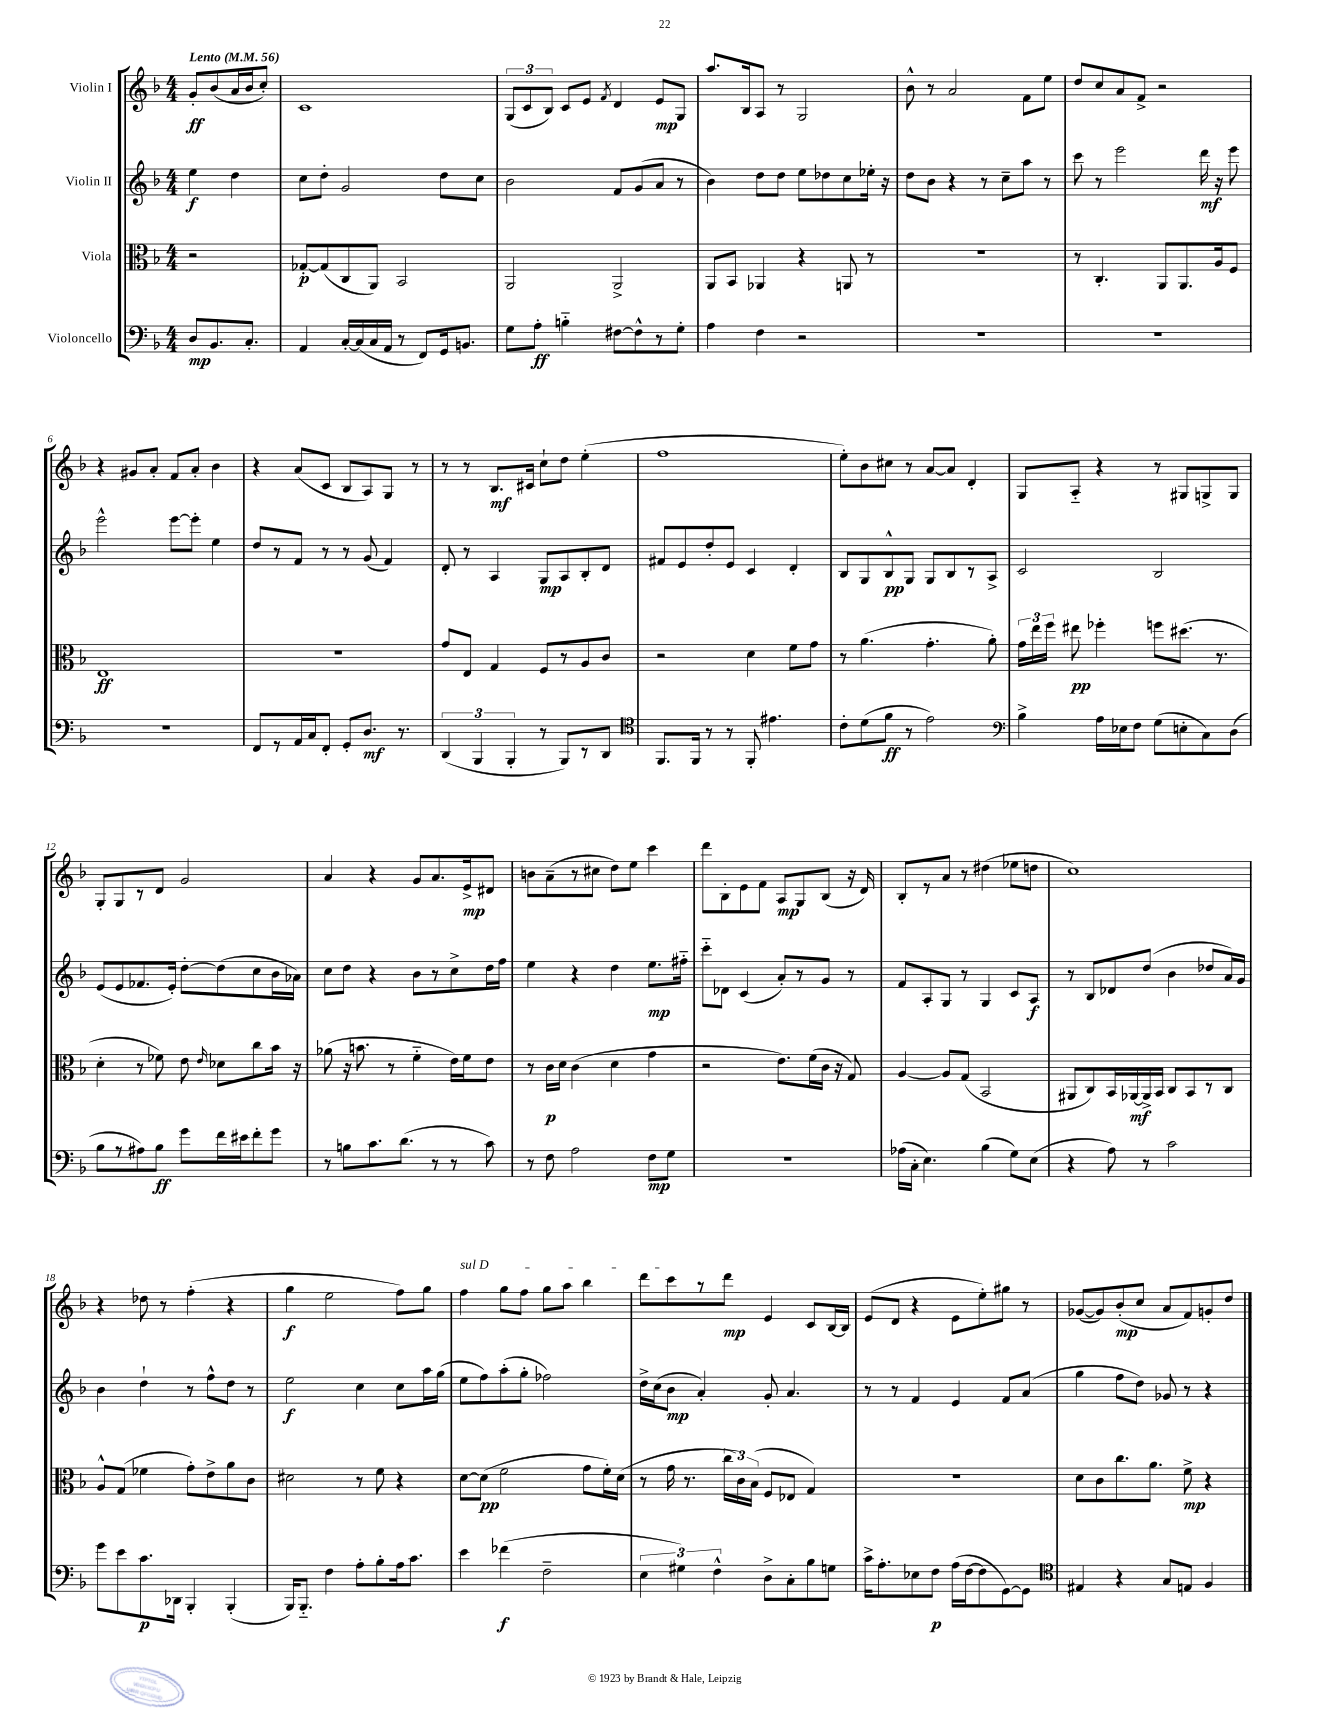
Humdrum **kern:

**kern	**kern	**kern	**kern
*staff4	*staff3	*staff2	*staff1
*clefF4	*clefC3	*clefG2	*clefG2
*k[b-]	*k[b-]	*k[b-]	*k[b-]
*M4/4	*M4/4	*M4/4	*M4/4
*MM56	*MM56	*MM56	*MM56
8D/L	2r	4ee\	8g'/L
8.BB-/	.	.	(8b-/
.	.	4dd\	16a/L
8.C'/J	.	.	16b-/J
.	.	.	8cc'/J)
=	=	=	=
4AA/	[8G-'/L	8cc\L	1c
.	(8G-/]	8dd'\J	.
[16C'/LL	8C/	2g/	.
(16C/]	.	.	.
16C/	8AA/J)	.	.
16AA/JJ	.	.	.
8r	2BB-/	.	.
8FF/L)	.	.	.
16GG/k	.	8dd\L	.
8.BB/J	.	.	.
.	.	8cc\J	.
=	=	=	=
8G\L	2AA/	2b-\	(12G/L
.	.	.	12c/
8A'\J	.	.	.
.	.	.	12B-/J)
4B'~\	.	.	8c/L
.	.	.	8e/J
.	.	.	8qf/
[8F#\L	2AA^/	8f/L	4d/
8F#^^\]	.	(8g/	.
8r	.	8a/J	8e/L
8G'\J	.	8r	8G/J
=	=	=	=
4A\	8AA/L	4b-\)	8.aa/L
.	8BB-/J	.	.
.	.	.	16B-/k
4F\	4AA-/	8dd\L	8A/J
.	.	8dd\J	8r
2r	4r	8ee\L	2G/
.	.	8dd-\	.
.	8AA/	8cc\	.
.	8r	16ee-'\Jk	.
.	.	16r	.
=	=	=	=
1r	1r	8dd\L	8b-^^\
.	.	8b-\J	8r
.	.	4r	2a/
.	.	8r	.
.	.	8cc~\L	.
.	.	8aa\J	8f\L
.	.	8r	8ee\J
=	=	=	=
1r	8r	8ccc\	8dd/L
.	4.C'/	8r	8cc/
.	.	2eee\	8a/
.	.	.	8f^/J
.	8AA/L	.	2r
.	8.AA/	.	.
.	.	16ddd\	.
.	16A/k	16r	.
.	8F/J	8eee\	.
=	=	=	=
1r	1E	2eee^^\	4r
.	.	.	8g#/L
.	.	.	8a'/J
.	.	[8eee\L	8f/L
.	.	8eee'\]J	8a'/J
.	.	4ee\	4b-\
=	=	=	=
8FF/L	1r	8dd/L	4r
8r	.	8r	.
16AA/L	.	8f/J	(8a/L
16C/J	.	.	.
8FF'/J	.	8r	8c/J
8GG'/L	.	8r	8B-/L
8.D/J	.	(8g/	8A/)
.	.	4f/)	8G/J
8.r	.	.	.
.	.	.	8r
=	=	=	=
(6DD/	8g/L	8d'/	8r
.	8E/J	8r	8r
6BBB-/	.	.	.
.	4G/	4A/	8.B-/L
6BBB-'/	.	.	.
.	.	.	16c#/Jk
8r	8F/L	8G/L	8cc`\L
8BBB-/L)	8r	8A/	8dd\J
8r	8A/	8B-'/	(4ee'\
8DD/J	8c/J	8d/J	.
=	=	=	=
*clefC4	*	*	*
8.FF/L	2r	8f#/L	1ff
.	.	8e/	.
16FF/Jk	.	.	.
8r	.	8dd'/	.
8r	.	8e/J	.
8FF'/	4d\	4c/	.
4.e#\	.	.	.
.	8f\L	4d'/	.
.	8g\J	.	.
=	=	=	=
8c'\L	8r	8B-/L	8ee'\L)
(8d\	(4.a\	8G/	8b-\
8f\J	.	8B-^^/	8cc#\J
8r	.	8G/J	8r
2e\)	4.g'\	8G/L	[8a/L
.	.	8B-/	8a/]J
.	.	8r	4d'/
.	8a'\)	8A^/J	.
=	=	=	=
*clefF4	*	*	*
4B-^\	24g\LL	2c/	8G/L
.	24ee\	.	.
.	24ff\JJ	.	.
.	8ee#\	.	8A'~/J
16A\LL	4ff-'\	.	4r
16E-\J	.	.	.
8F\J	.	.	.
(8G\L	8ff\L	2B-/	8r
8E'\	(8.dd#\J	.	8G#/L
8C\)	.	.	8G^/
.	8.r	.	.
(8D\J	.	.	8G/J
=	=	=	=
8B-\L	4d'\	(8e/L	8G'/L
8r	.	8e/	8G/
8A#\)	8r	8.f-/	8r
8B-\J	8f-\)	.	8d/J
.	.	16e'/Jk)	.
8g\L	8e\	[8dd'\L	2g/
.	16qqe/	.	.
16f\L	8d-\L	(8dd\]	.
16e#\J	.	.	.
8f'\	8cc\	8cc\	.
8g\J	16b-\Jk	16b-\L	.
.	16r	16a-\JJ)	.
=	=	=	=
8r	(8a-\	8cc\L	4a/
8B\L	16r	8dd\J	.
.	8.b\	.	.
8.c\	.	4r	4r
.	8r	.	.
(8.d\J	.	.	.
.	4f'~\	8b-\L	8g/L
8r	.	8r	8.a/
8r	16e\LL)	8cc^\	.
.	16f\J	.	16e^/k
8c\)	8e\J	16dd\L	8d#/J
.	.	16ff\JJ	.
=	=	=	=
8r	8r	4ee\	8b\L
8F\	16c\LL	.	(8a~\
.	16d\JJ	.	.
2A\	(4c\	4r	8r
.	.	.	8cc#\J
.	4d\	4dd\	8dd\L)
.	.	.	8ee\J
8F\L	4g\	8.ee\L	4ccc\
8G\J	.	.	.
.	.	16ff#'~\Jk	.
=	=	=	=
1r	2r	8ccc'~\L	8ddd\L
.	.	8d-\J	8B-'\
.	.	(4c/	8e\
.	.	.	8f\J
.	8.e\L)	8a'/L)	8A/L
.	.	8r	8G/
.	(16f\L	.	.
.	16c\JJ	8g/J	(8B-/J
.	16r	.	.
.	8G/)	8r	16r
.	.	.	16d/)
=	=	=	=
(16A-\LL	[4A/	8f/L	8B-'/L
16C'\JJ	.	.	.
4.E\)	.	8A'/	8r
.	8A/]L	8G/J	8a/J
.	(8G/J	8r	8r
(4B-\	2BB-/	4G/	(4dd#\
8G\L)	.	8c/L	8ee-\L
(8E\J	.	8A/J	8dd\J
=	=	=	=
4r	8AA#/L	8r	1cc)
.	8C/)	8B-/L	.
8A\)	16BB-/L	8d-/	.
.	[16AA-/	.	.
8r	16AA-^/]	(8dd/J	.
.	16BB-/JJ	.	.
2c\	8C/L	4b-\	.
.	8BB-/	.	.
.	8r	8dd-/L	.
.	8C/J	16a/L)	.
.	.	16g/JJ	.
=	=	=	=
8g\L	8A^^/L	4b-\	4r
8e\	(8G/J	.	.
8.c\	4f-\	4dd`\	8dd-\
.	.	.	8r
16DD-\Jk	.	.	.
4BBB-'/	8g'\L)	8r	(4ff'\
.	8e^\	8ff^^\L	.
(4BBB-'/	8a\	8dd\J	4r
.	8c\J	8r	.
=	=	=	=
16BBB-/LK)	2d#\	2ee\	4gg\
8.BBB-'~/J	.	.	.
4F\	.	.	2ee\
8A'\L	8r	4cc\	.
8B-'\	8f\	.	.
16A\k	4r	8cc\L	8ff\L)
8.c\J	.	.	.
.	.	16aa\L	8gg\J
.	.	(16gg\JJ	.
=	=	=	=
4e\	[8d\L	8ee\L	4ff\
.	(8d\]J	8ff\)	.
(4f-\	2f\	(8aa'\	8gg\L
.	.	8gg'\J	8ff\J
2F~\	.	2ff-\)	8gg\L
.	.	.	8aa\J
.	8g\L	.	4bb-\
.	16f'\L)	.	.
.	(16d\JJ	.	.
=	=	=	=
6E\	8r	16dd^\LL	8ddd\L
.	.	(16cc\J	.
.	16g\	8b-\J	8ccc\
6G#\)	.	.	.
.	8.r	.	.
.	.	4a'/)	8r
6F^^\	.	.	.
.	24cc\LL	.	8ddd\J
.	24c\)	.	.
.	(24B-\JJ	.	.
8D^\L	8F/L	8g'/	4e/
8C'\	8E-/J	4.a/	.
8B-\	4G/)	.	8c/L
8G\J	.	.	[16B-/L
.	.	.	16B-/]JJ
=	=	=	=
16c^\LK	1r	8r	(8e/L
8.A'\	.	.	.
.	.	8r	8d/J
8E-\	.	4f/	4r
8F\J	.	.	.
(16A\LL	.	4e/	8e\L
[16F\J	.	.	.
8F\]	.	.	8ee'\)
[8GG\)	.	8f/L	8gg#\J
8GG\]J	.	(8a/J	8r
=	=	=	=
*clefC4	*	*	*
4E#/	8d\L	4gg\	([8g-/L
.	8c\	.	8g-/])
4r	8.cc\	8ff\L	(8b-'/
.	.	8dd\J)	8cc/J
.	8.a\J	.	.
8G/L	.	8g-/	8a/L
8E/J	8f^\	8r	8f/)
4F/	4r	4r	8g'/
.	.	.	8dd/J
==	==	==	==
*-	*-	*-	*-
